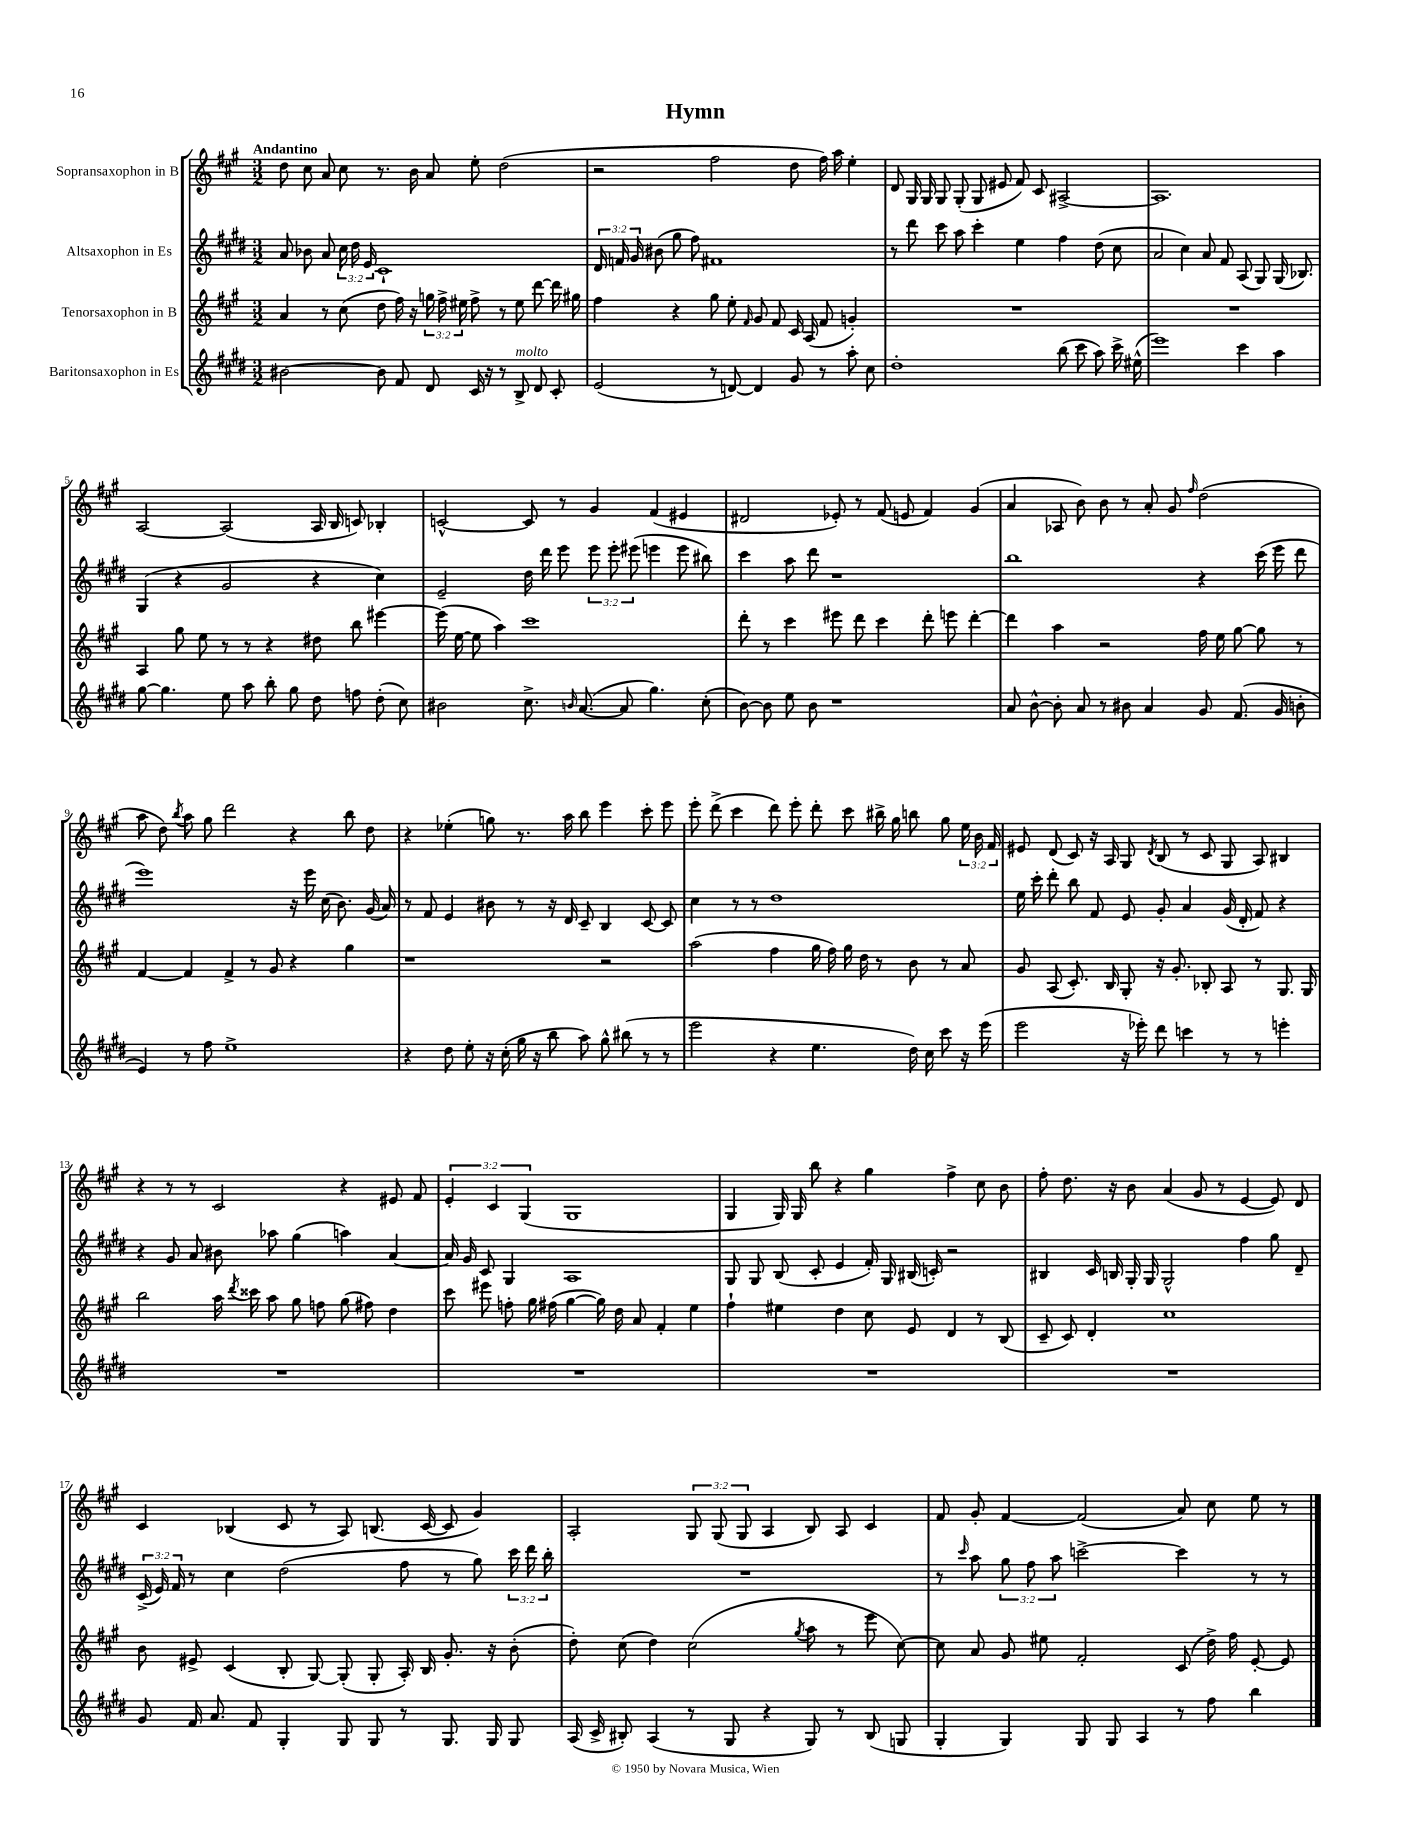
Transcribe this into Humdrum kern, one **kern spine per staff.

**kern	**kern	**kern	**kern
*staff4	*staff3	*staff2	*staff1
*clefG2	*clefG2	*clefG2	*clefG2
*k[f#c#g#d#]	*k[f#c#g#]	*k[f#c#g#d#]	*k[f#c#g#]
*M3/2	*M3/2	*M3/2	*M3/2
[2b#	4a	8a	8dd
.	.	8b-	8cc#
.	8r	8a	8a
.	(8cc#	24cc#	8cc#
.	.	24dd#	.
.	.	24e	.
8b#]	8dd	1c#`	8.r
8f#	16ff#)	.	.
.	16r	.	16b
8d#	24gg	.	8a
.	24ff#^	.	.
.	24ee#	.	.
16c#	8ff#^	.	8ee'
16r	.	.	.
8r	8r	.	(2dd
8B^	8ee#	.	.
8d#	[8ddd	.	.
8c#'	16ddd]	.	.
.	16gg#	.	.
=	=	=	=
(2e	4ff#	24d#	2r
.	.	24f	.
.	.	24g#	.
.	.	(8b#	.
.	4r	8gg#	.
.	.	8ff#)	.
8r	8gg#	1f#	2ff#
[8d)	8ee'	.	.
.	16qqf#	.	.
4d]	8g#	.	.
.	8f#	.	.
8g#	16c#	.	8dd
.	(16A	.	.
8r	8f#	.	16ff#)
.	.	.	16aa
8aa'	4g')	.	4ee'
8cc#	.	.	.
=	=	=	=
1dd#'	1.r	8r	8d
.	.	8ddd#	16G#
.	.	.	16G#
.	.	8ccc#	8G#
.	.	8aa	(8G#'
.	.	4ccc#'	8G#
.	.	.	8e#
.	.	4ee	8f#)
.	.	.	8c#
(8bb	.	4ff#	[2A#^
8ccc#	.	.	.
8aa)	.	(8dd#	.
16ccc#^	.	8cc#	.
(16ee#^^	.	.	.
=	=	=	=
1eee)	1.r	2a	1.A#]
.	.	4cc#)	.
.	.	8a	.
.	.	8f#	.
4ccc#	.	(8A	.
.	.	8G#)	.
4aa	.	(16G#	.
.	.	8.B-)	.
=	=	=	=
[8gg#	4A	(4G#	[2A
4.gg#]	.	.	.
.	8gg#	4r	.
.	8ee	.	.
8ee	8r	2g#	(2A]
8aa	8r	.	.
8bb'	4r	.	.
8gg#	.	.	.
8dd#	8dd#	4r	16A
.	.	.	16B
8ff	8bb	.	8c)
(8dd#'	[4eee#	4cc#)	4B-'
8cc#)	.	.	.
=	=	=	=
2b#	(16eee#]	2e~	[2c^^
.	[16ee	.	.
.	8ee]	.	.
.	4aa)	.	.
8.cc#^	1ccc#	16dd#	8c]
.	.	16ddd#	.
.	.	8eee	8r
16qqb	.	.	.
([8.a	.	.	.
.	.	12eee	4g#
.	.	12eee'	.
8a]	.	.	.
.	.	(12eee#	.
4.gg#)	.	4eee	(4f#
.	.	8eee	4e#
(8cc#'	.	8bb#)	.
=	=	=	=
[8b)	8ddd'	4ccc#	2d#
8b]	8r	.	.
8ee	4ccc#	8aa	.
8b	.	8ddd#	.
1r	8eee#	1r	8e-')
.	8ddd	.	8r
.	4ccc#	.	(8f#
.	.	.	8e
.	8ddd'	.	4f#)
.	8eee	.	.
.	[4ddd'	.	(4g#
=	=	=	=
8a	4ddd]	1bb	4a
[8b^^	.	.	.
8b']	4aa	.	8A-
8a	.	.	8b)
8r	2r	.	8b
8b#	.	.	8r
4a	.	.	8a'
.	.	.	8g#
.	.	.	16qqff#
8g#	16ff#	4r	(2dd
.	16ee	.	.
(8.f#	[8gg#	.	.
.	8gg#]	(16ccc#	.
16g#	.	16eee	.
8b'	8r	8ddd#	.
=	=	=	=
4e)	[4f#	1eee)	8aa
.	.	.	8dd)
.	.	.	8qbb
8r	4f#]	.	8aa
8ff#	.	.	8gg#
1ee^	4f#^	.	2ddd
.	8r	.	.
.	8g#	.	.
.	4r	16r	4r
.	.	16eee	.
.	.	(16cc#	.
.	.	8.b)	.
.	4gg#	.	8bb
.	.	(16g#	8dd
.	.	16a)	.
=	=	=	=
4r	1r	8r	4r
.	.	8f#	.
8dd#	.	4e	(4ee-'
8ee'	.	.	.
16r	.	8b#	8gg)
(16cc#'	.	.	.
16gg#	.	8r	8.r
16r	.	.	.
8bb	.	16r	.
.	.	16d#	16aa
8aa)	.	8c#~	8bb
8gg#^^	2r	4B	4eee
(8bb#	.	.	.
8r	.	[8c#	8ccc#'
8r	.	8c#]	8eee
=	=	=	=
2eee	(2aa	4cc#	8eee'
.	.	.	(8ddd^
.	.	8r	4ccc#
.	.	8r	.
4r	4ff#	1dd#	8ddd)
.	.	.	8eee'
4.ee	16gg#	.	8ddd'
.	16ff#)	.	.
.	16gg#	.	8ccc#
.	16dd	.	.
.	8r	.	16bb#^
.	.	.	16gg#
16dd#)	8b	.	8bb
16cc#	.	.	.
8ccc#	8r	.	8gg#
16r	8a	.	24ee
.	.	.	24b
(16eee	.	.	.
.	.	.	24f#
=	=	=	=
2eee	8g#	16ee	8e#
.	.	16ccc#'	.
.	(8A	8ddd#'	(8d
.	8.c#')	8bb	8c#)
.	.	8f#	16r
.	16B	.	16A
16r	8G#'	8e	8G#
16eee-')	.	.	.
.	.	.	8qd
8ddd#	16r	8g#'	(8B
.	8.g#'	.	.
4ccc	.	4a	8r
.	8B-'	.	8c#
8r	8A	(16g#	8G#
.	.	16d#'	.
8r	8r	8f#)	8A)
4eee'	8.G#	4r	4B#
.	16G#	.	.
=	=	=	=
1.r	2bb	4r	4r
.	.	8g#	8r
.	.	8a	8r
.	16aa	8b#	2c#
.	8qddd	.	.
.	16ccc##	.	.
.	8aa	8aa-	.
.	8gg#	(4gg#	.
.	8ff	.	.
.	(8gg#	4aa)	4r
.	8ff#)	.	.
.	4dd	[4a	8e#
.	.	.	8f#
=	=	=	=
1.r	8ccc#	16a]	6e'
.	.	16g#	.
.	8eee#	8c#	.
.	.	.	6c#
.	8ff'	4G#	.
.	.	.	(6G#
.	16gg#	.	.
.	(16ff#	.	.
.	[4gg#	1A	1G#
.	16gg#])	.	.
.	16dd	.	.
.	8a	.	.
.	4f#'	.	.
.	4ee	.	.
=	=	=	=
1.r	4ff#`	8G#	4G#
.	.	8G#	.
.	4ee#	(8B	16G#)
.	.	.	16G#
.	.	8c#'	8bb
.	4dd	4e	4r
.	8cc#	16f#')	4gg#
.	.	16G#	.
.	8e	(16B#	.
.	.	16c')	.
.	4d	2r	4ff#^
.	8r	.	8cc#
.	(8B	.	8b
=	=	=	=
1.r	8c#~	4B#	8ff#'
.	8c#)	.	8.dd
.	4d'	16c#	.
.	.	16B	16r
.	.	16G#'	8b
.	.	16G#	.
.	1cc#	2G#^^	(4a
.	.	.	8g#
.	.	.	8r
.	.	4ff#	[4e
.	.	8gg#	8e])
.	.	8d#~	8d
=	=	=	=
8g#	8b	(24c#^	4c#
.	.	24e)	.
.	.	24f#	.
16f#	8e#^	8r	.
8.a	.	.	.
.	(4c#	4cc#	(4B-
8f#	.	.	.
4G#'	8B'	(2dd#	8c#
.	[8G#)	.	8r
8G#	(8G#']	.	8A)
8G#	8G#'	.	(8.B
8r	16A')	8ff#	.
.	16B	.	[16c#
8.G#	8.g#'	8r	8c#]
.	.	8gg#)	4g#)
16G#	16r	.	.
8G#	(8b'	24ccc#	.
.	.	24ddd#	.
.	.	24bb'	.
=	=	=	=
(16A	8dd')	1.r	2A'
16c#^	.	.	.
8B#')	(8cc#	.	.
(4A	4dd)	.	.
8r	(2cc#	.	12G#
.	.	.	(12G#
8G#	.	.	.
.	.	.	12G#
4r	.	.	4A
.	8qgg#	.	.
8G#)	8aa	.	8B)
8r	8r	.	8A
(8B#	8eee	.	4c#
8G	[8cc#)	.	.
=	=	=	=
4G#'	8cc#]	8r	8f#
.	.	16qqccc#	.
.	8a	8aa	8g#'
4G#)	8g#	12gg#	[4f#
.	.	12ff#	.
.	8ee#	.	.
.	.	12aa	.
8G#	2f#'	[2ccc^	(2f#]
8G#	.	.	.
4A	.	.	.
8r	(8c#	4ccc]	8a)
8ff#	16dd^)	.	8cc#
.	16ff#	.	.
4bb	[8e'	8r	8ee
.	8e]	8r	8r
==	==	==	==
*-	*-	*-	*-
